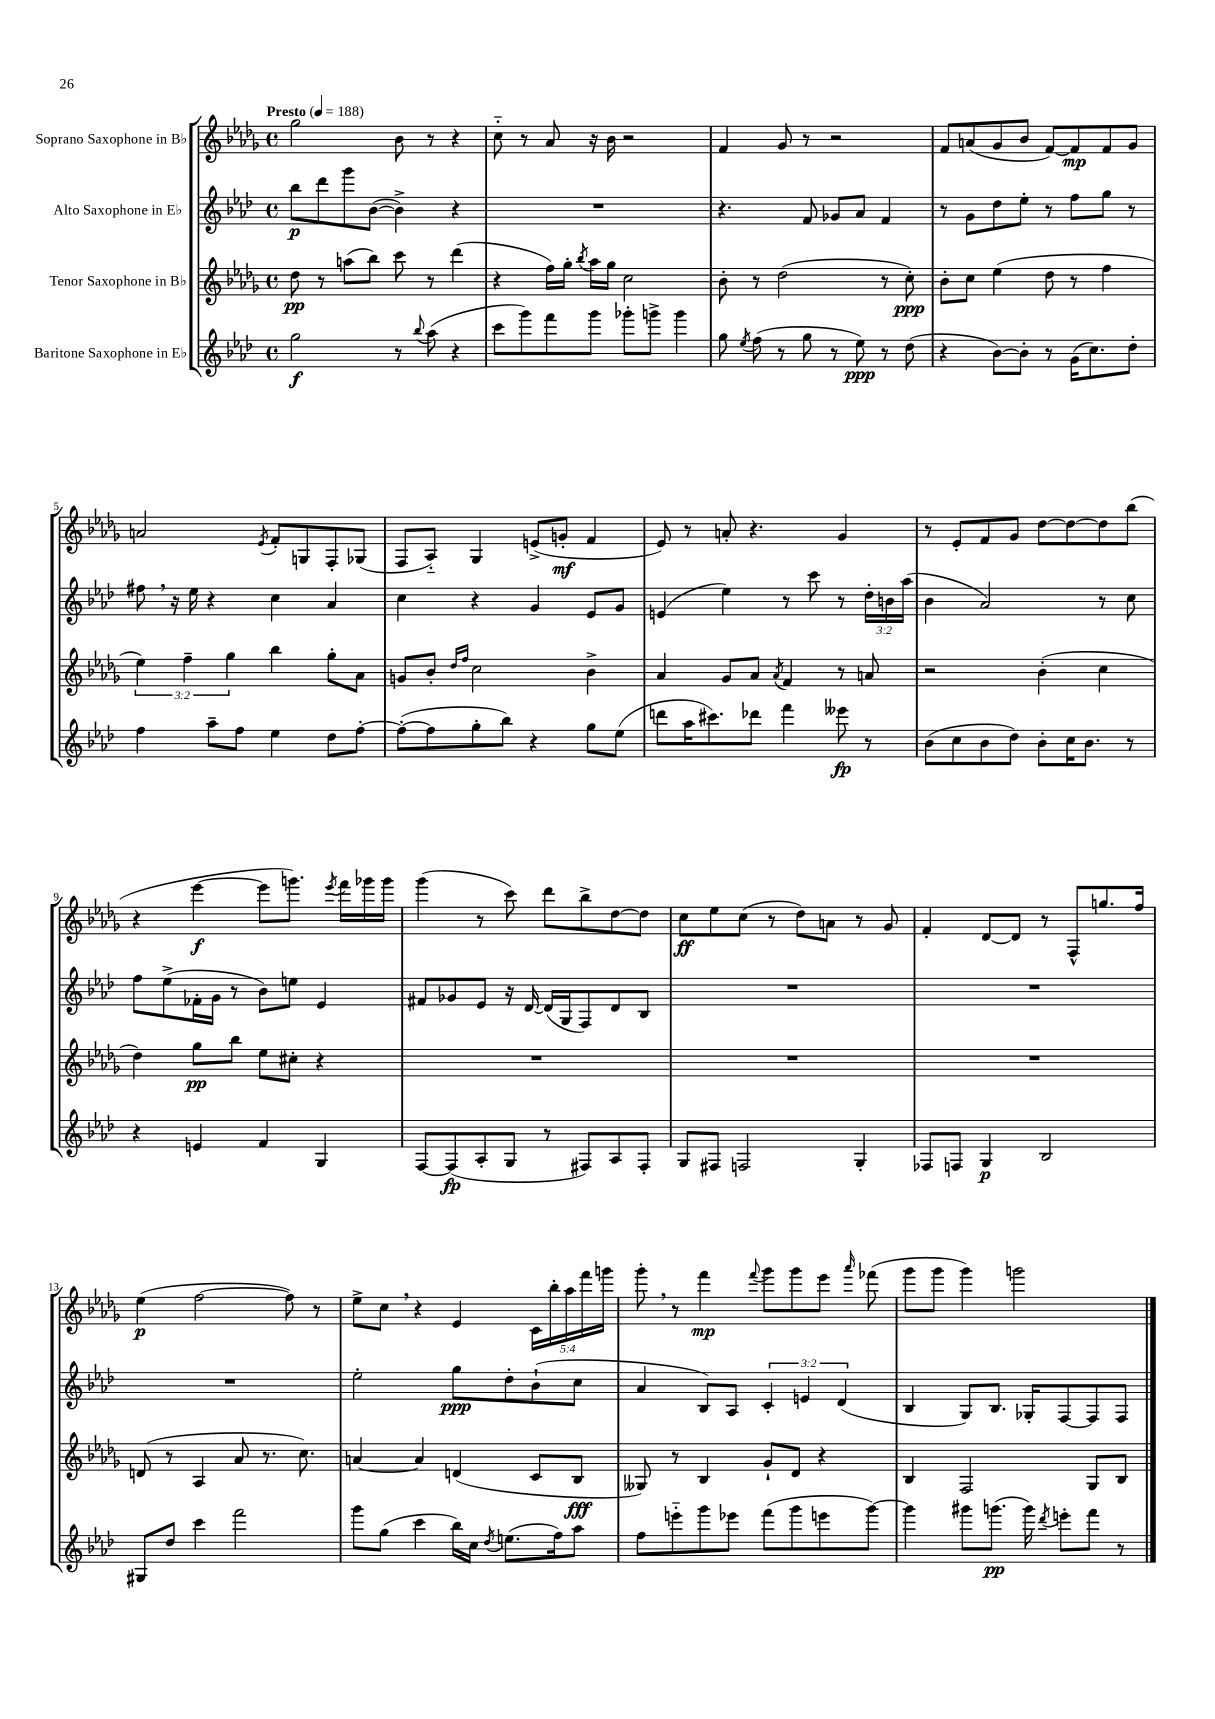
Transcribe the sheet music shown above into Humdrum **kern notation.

**kern	**kern	**kern	**kern
*staff4	*staff3	*staff2	*staff1
*clefG2	*clefG2	*clefG2	*clefG2
*k[b-e-a-d-]	*k[b-e-a-d-g-]	*k[b-e-a-d-]	*k[b-e-a-d-g-]
*M4/4	*M4/4	*M4/4	*M4/4
*met(c)	*met(c)	*met(c)	*met(c)
*MM188	*MM188	*MM188	*MM188
2gg	8dd-	8bb-	2gg-
.	8r	8ddd-	.
.	(8aa	8ggg	.
.	8bb-)	([8b-	.
8r	8ccc	4b-^])	8b-
8qqbb-	.	.	.
(8aa-	8r	.	8r
4r	(4ddd-	4r	4r
=	=	=	=
8ccc	4r	1r	8cc'~
8ggg)	.	.	8r
8fff	16ff)	.	8a-
.	16gg-'	.	.
.	8qbb-	.	.
8ggg	16aa-	.	16r
.	16gg-	.	16b-
8ggg-'	2cc	.	2r
8ggg^	.	.	.
4ggg	.	.	.
=	=	=	=
8gg	8b-'	4.r	4f
8qee-	.	.	.
(8ff	8r	.	.
8r	(2dd-	.	8g-
8gg	.	8f	8r
8r	.	8g-	2r
8ee-)	.	8a-	.
8r	8r	4f	.
(8dd-	8cc')	.	.
=	=	=	=
4r	8b-'	8r	8f
.	8cc	8g	(8a
[8b-)	(4ee-	8dd-	8g-
8b-']	.	8ee-'	8b-
8r	8dd-	8r	[8f)
(16g	8r	8ff	8f]
8.cc)	.	.	.
.	4ff	8gg	8f
8dd-'	.	8r	8g-
=	=	=	=
4ff	6ee-)	8ff#	2a
.	.	16r	.
.	6ff~	.	.
.	.	16ee-	.
8aa-~	.	4r	.
.	6gg-	.	.
8ff	.	.	.
.	.	.	8qe-
4ee-	4bb-	4cc	8f'
.	.	.	8G
8dd-	8gg-'	4a-	8F'
[8ff'	8a-	.	(8G-
=	=	=	=
(8ff'_	8g	4cc	8F
8ff]	8b-'	.	8A-'~)
.	16qqdd-	.	.
.	16qqff	.	.
8gg'	2cc	4r	4G-
8bb-)	.	.	.
4r	.	4g	(8e^
.	.	.	8g'
8gg	4b-^	8e-	4f
(8ee-	.	8g	.
=	=	=	=
8ddd	4a-	(4e	8e-)
16aa-	.	.	8r
8.ccc#)	.	.	.
.	8g-	4ee-)	8a'
8ddd-	8a-	.	4.r
.	8qa-	.	.
4fff	4f	8r	.
.	.	8ccc	.
8eee--	8r	8r	4g-
8r	8a	24dd-'	.
.	.	24b	.
.	.	(24aa-	.
=	=	=	=
(8b-	2r	4b-	8r
8cc	.	.	8e-'
8b-	.	2a-)	8f
8dd-)	.	.	8g-
8b-'	(4b-'	.	[8dd-
16cc	.	.	8dd-_
8.b-	.	.	.
.	4cc	8r	8dd-]
8r	.	8cc	(8bb-
=	=	=	=
4r	4dd-)	8ff	4r
.	.	(8ee-^	.
4e	8gg-	16f-'	[4eee-
.	.	16g	.
.	8bb-	8r	.
4f	8ee-	8b-)	8eee-]
.	8cc#'	8ee	8.ggg)
4G	4r	4e-	.
.	.	.	8qeee-
.	.	.	16fff
.	.	.	16ggg-
.	.	.	16ggg-
=	=	=	=
[8F	1r	8f#	(4ggg-
(8F]	.	8g-	.
8A-'	.	8e-	8r
8G	.	16r	8ccc)
.	.	[16d-	.
8r	.	(16d-]	8ddd-
.	.	16G	.
8F#)	.	8F)	8bb-^
8A-	.	8d-	[8dd-
8F#'	.	8B-	8dd-]
=	=	=	=
8G	1r	1r	8cc
8F#	.	.	8ee-
2F	.	.	(8cc
.	.	.	8r
.	.	.	8dd-)
.	.	.	8a
4G'	.	.	8r
.	.	.	8g-
=	=	=	=
8F-	1r	1r	4f'
8F	.	.	.
4G	.	.	[8d-
.	.	.	8d-]
2B-	.	.	8r
.	.	.	8F^^
.	.	.	8.gg
.	.	.	16ff
=	=	=	=
8G#	(8d	1r	(4ee-
8dd-	8r	.	.
4ccc	4A-	.	[2ff
2fff	8a-	.	.
.	8.r	.	.
.	.	.	8ff])
.	8.cc)	.	.
.	.	.	8r
=	=	=	=
8ggg	[4a	2ee-'	8ee-^
(8gg	.	.	8cc
4ccc	4a]	.	4r
16bb-)	(4d	8gg	4e-
16cc	.	.	.
8qdd-	.	.	.
(8.ee	.	8dd-'	.
.	8c	(8b-`	20c
.	.	.	20bb-'
16ff)	.	.	.
.	.	.	20aa-
8aa-	8B-	8cc	.
.	.	.	20fff
.	.	.	20ggg
=	=	=	=
8ff	8G--)	4a-	8ggg-'
8eee'~	8r	.	8r
8ggg	4B-	8B-)	4fff
8eee-	.	8A-	.
.	.	.	8qqfff
(8fff	8g-`	6c'	8ggg-
8ggg	8d-	.	8ggg-
.	.	6e	.
8eee	4r	.	8eee-
.	.	(6d-	.
.	.	.	16qqaaa-
[8ggg)	.	.	(8fff-
=	=	=	=
4ggg]	4B-	4B-	8ggg-
.	.	.	8ggg-
8ggg#	2F	8G)	4ggg-)
(8.ggg	.	8.B-	.
.	.	.	2ggg
16ggg)	.	16G-'	.
8qddd-	.	.	.
8eee'	.	[8F	.
8fff	8G-	8F]	.
8r	8B-	8F	.
==	==	==	==
*-	*-	*-	*-
